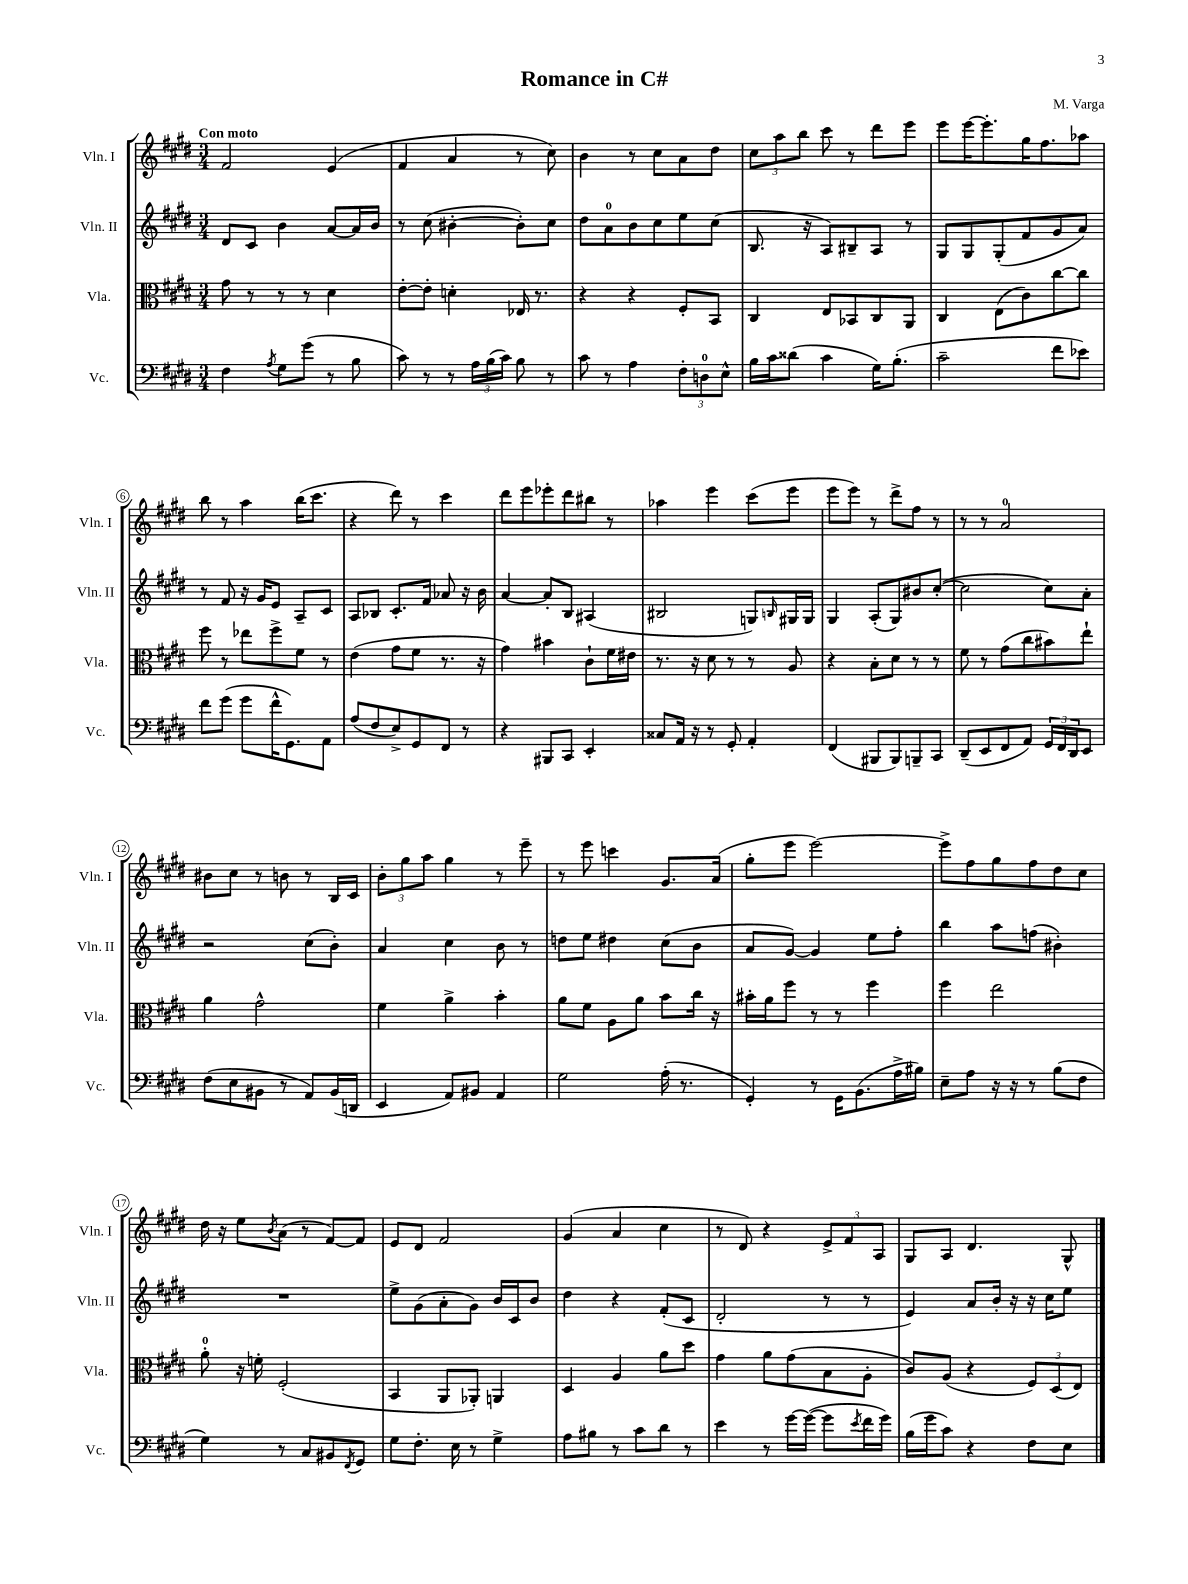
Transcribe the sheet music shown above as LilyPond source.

\header { title = "Romance in C#" composer = "M. Varga" }
<<
\new StaffGroup <<
\new Staff = "s0" \with { instrumentName = "Vln. I" shortInstrumentName = "Vln. I" } {
    \clef treble \key e \major \numericTimeSignature \time 3/4 \tempo "Con moto"
    fis'2 e'4( |
    fis'4 a'4 r8 cis''8) |
    b'4 r8 cis''8 a'8 dis''8 |
    \tuplet 3/2 { cis''8 a''8 b''8 } cis'''8 r8 dis'''8 e'''8 |
    e'''8 e'''16~ e'''8.-. gis''16 fis''8. aes''8 |
    b''8 r8 a''4 b''16( cis'''8. |
    r4 dis'''8) r8 cis'''4 |
    dis'''8 e'''8 ees'''8-. dis'''8 bis''8 r8 |
    aes''4 e'''4 cis'''8( e'''8 |
    e'''8 e'''8) r8 dis'''8-> fis''8 r8 |
    r8 r8 a'2-0 |
    bis'8 cis''8 r8 b'8 r8 b16 cis'16 |
    \tuplet 3/2 { b'8-. gis''8 a''8 } gis''4 r8 e'''8-- |
    r8 e'''8 c'''4 gis'8. a'16( |
    gis''8-. e'''8 e'''2~) |
    e'''8-> fis''8 gis''8 fis''8 dis''8 cis''8 |
    dis''16 r16 e''8 \acciaccatura { b'8 } a'8( r8 fis'8~) fis'8 |
    e'8 dis'8 fis'2 |
    gis'4( a'4 cis''4 |
    r8 dis'8) r4 \tuplet 3/2 { e'8-> fis'8 a8 } |
    gis8 a8 dis'4. gis8-^ \bar "|." |
}
\new Staff = "s1" \with { instrumentName = "Vln. II" shortInstrumentName = "Vln. II" } {
    \clef treble \key e \major \numericTimeSignature \time 3/4
    dis'8 cis'8 b'4 a'8~ a'16 b'16 |
    r8 cis''8( bis'4~-. bis'8-.) cis''8 |
    dis''8 a'8-0 b'8 cis''8 e''8 cis''8( |
    b8. r16 a8) bis8-- a8 r8 |
    gis8 gis8 gis8-.( fis'8 gis'8 a'8) |
    r8 fis'8 r16 gis'16 e'8 a8-- cis'8 |
    a8 bes8 cis'8.-. fis'16 aes'8 r16 b'16 |
    a'4~ a'8-. b8 ais4( |
    bis2 g8) \grace { b16 } gis16 gis16 |
    gis4 a8-.( gis8) bis'8 cis''8~-.( |
    cis''2 cis''8) a'8-. |
    r2 cis''8( b'8-.) |
    a'4 cis''4 b'8 r8 |
    d''8 e''8 dis''4 cis''8( b'8 |
    a'8 gis'8~) gis'4 e''8 fis''8-. |
    b''4 a''8 f''8( bis'4-.) |
    R2. |
    e''8-> gis'8( a'8-. gis'8) b'16 cis'16 b'8 |
    dis''4 r4 fis'8-.( cis'8 |
    dis'2-. r8 r8 |
    e'4) a'8 b'16-. r16 r16 cis''16 e''8 \bar "|." |
}
\new Staff = "s2" \with { instrumentName = "Vla." shortInstrumentName = "Vla." } {
    \clef alto \key e \major \numericTimeSignature \time 3/4
    gis'8 r8 r8 r8 dis'4 |
    e'8~-. e'8-. d'4-. ees16 r8. |
    r4 r4 fis8-. b,8 |
    cis4 e8 bes,8 cis8 a,8 |
    cis4 e8( cis'8) cis''8~ cis''8 |
    fis''8 r8 ees''8 fis''8-> fis'8 r8 |
    e'4( gis'8 fis'8 r8. r16 |
    gis'4) bis'4 cis'8-! fis'16 eis'16 |
    r8. r16 dis'8 r8 r8 a8 |
    r4 b8-. dis'8 r8 r8 |
    fis'8 r8 gis'8( cis''8 bis'8) e''8-! |
    a'4 gis'2-^ |
    fis'4 a'4-> b'4-. |
    a'8 fis'8 a8 a'8 b'8 cis''16 r16 |
    bis'16-. a'16 fis''8 r8 r8 fis''4 |
    fis''4 e''2 |
    a'8-0-. r16 f'16-. fis2-.( |
    b,4 a,8 aes,8-.) a,4 |
    dis4 a4 a'8 dis''8 |
    gis'4 a'8 gis'8( b8 a8-. |
    cis'8) a8( r4 \tuplet 3/2 { fis8) dis8( e8) } \bar "|." |
}
\new Staff = "s3" \with { instrumentName = "Vc." shortInstrumentName = "Vc." } {
    \clef bass \key e \major \numericTimeSignature \time 3/4
    fis4 \acciaccatura { a8 } gis8 gis'8( r8 b8 |
    cis'8) r8 r8 \tuplet 3/2 { a16 b16( cis'16) } b8 r8 |
    cis'8 r8 a4 \tuplet 3/2 { fis8-. d8-0 e8-^ } |
    b16 cis'16 disis'8( cis'4 gis16) b8.-.( |
    cis'2-- fis'8 ees'8) |
    fis'8 gis'8( gis'8 fis'16-^ gis,8.) a,8 |
    a8( fis8 e8->) gis,8 fis,8 r8 |
    r4 bis,,8 cis,8 e,4-. |
    cisis8 a,16 r16 r8 gis,8-. a,4-. |
    fis,4( bis,,8 bis,,8) b,,8-- cis,8 |
    dis,8--( e,8 fis,8 a,8) \tuplet 3/2 { gis,16 fis,16 dis,16 } e,8 |
    fis8( e8 bis,8 r8 a,8) bis,16( d,16 |
    e,4 a,8) bis,8 a,4 |
    gis2 a16-.( r8. |
    gis,4-.) r8 gis,16 b,8.( a16-> bis16) |
    e8-- a8 r16 r16 r8 b8( fis8 |
    gis4) r8 cis8 bis,8 \acciaccatura { fis,8 } gis,8 |
    gis8 fis8.-. e16 r8 gis4-> |
    a8 bis8 r8 cis'8 dis'8 r8 |
    e'4 r8 gis'16~ gis'16~( gis'8 \acciaccatura { e'8 } fis'16 gis'16) |
    b16( gis'16 cis'8) r4 fis8 e8 \bar "|." |
}
>>
>>
\layout { \context { \Score \override BarNumber.stencil = #(make-stencil-circler 0.1 0.3 ly:text-interface::print) } }
